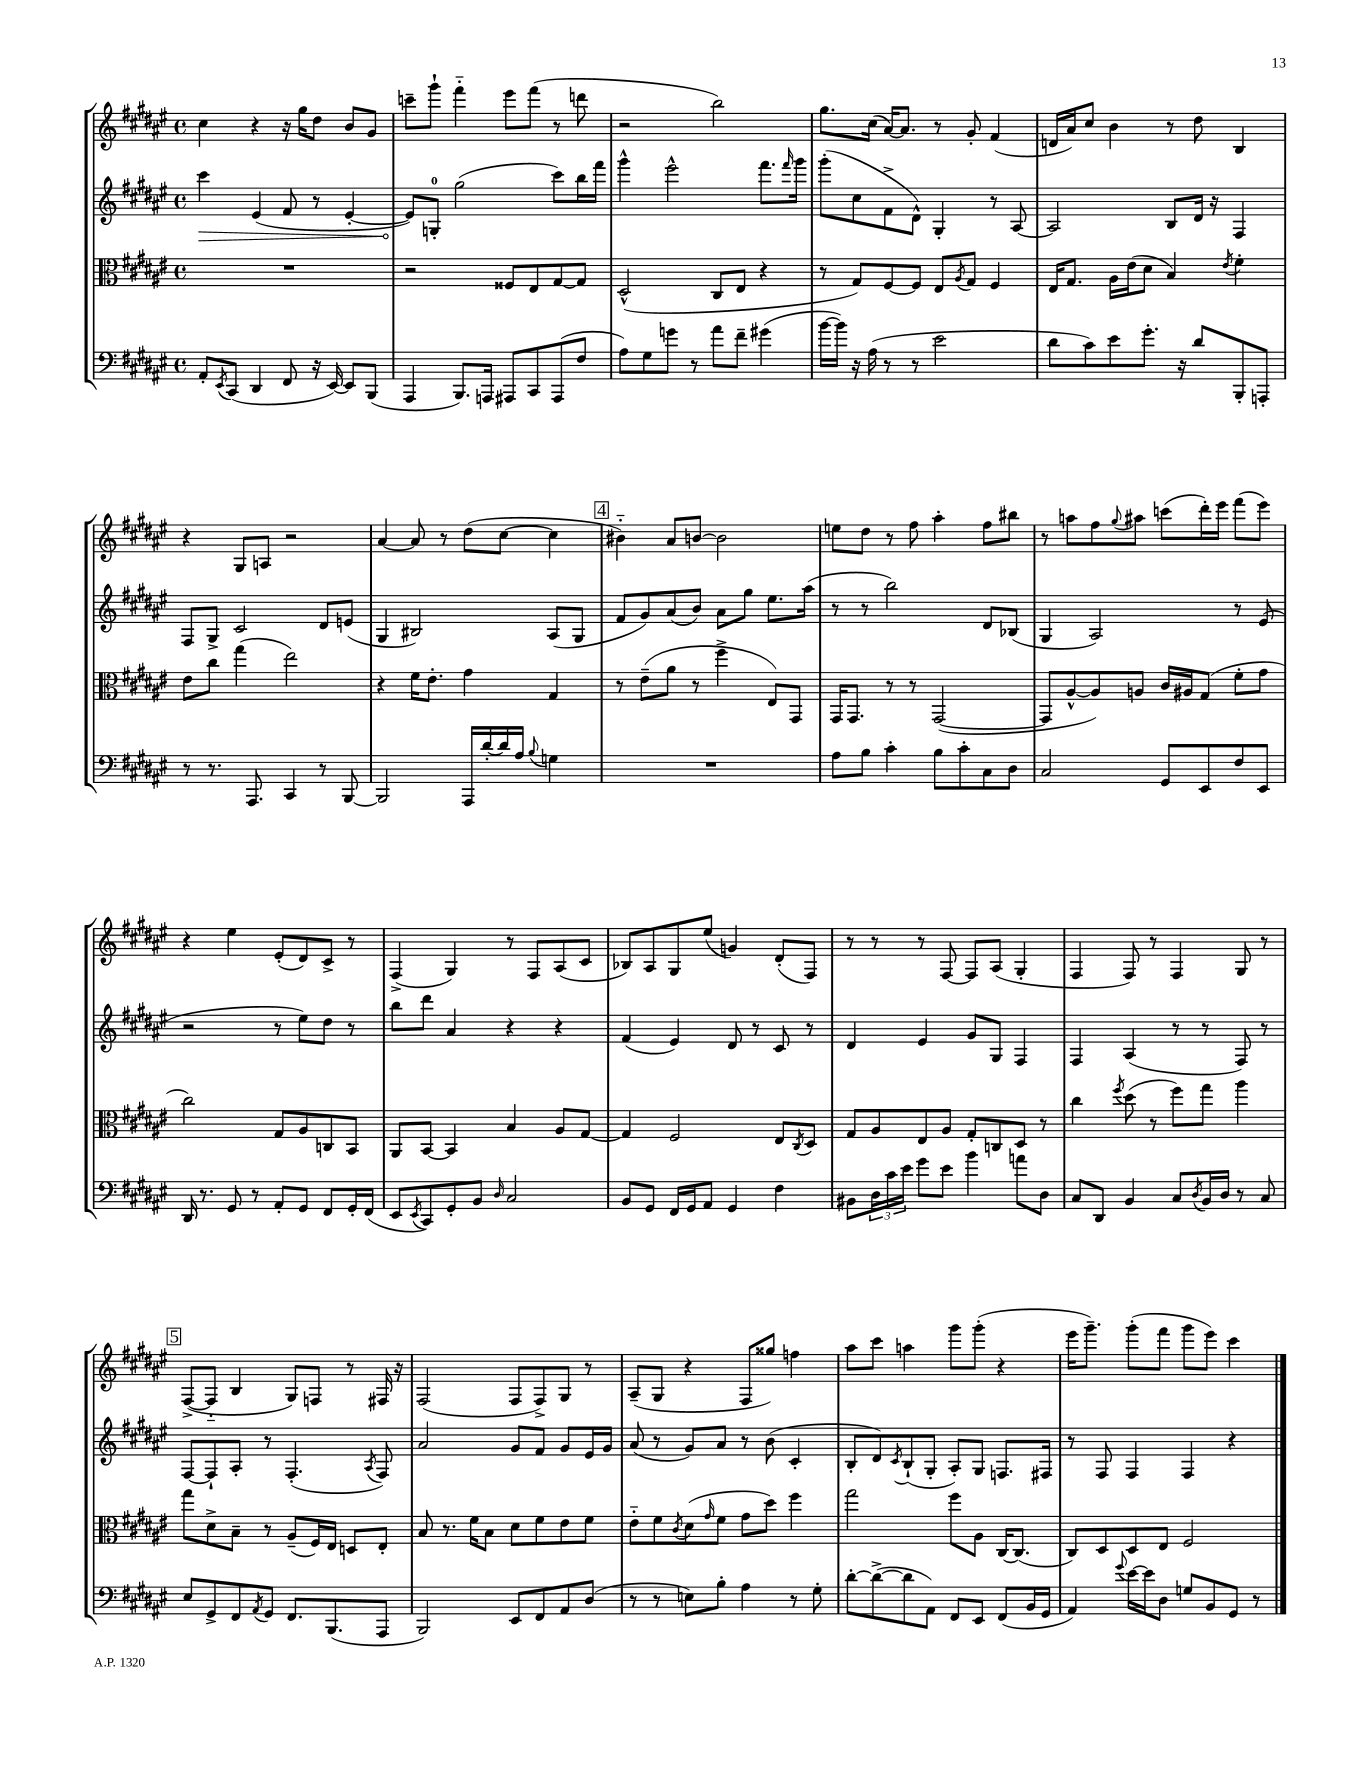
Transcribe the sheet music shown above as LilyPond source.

<<
\new StaffGroup <<
\new Staff = "s0" {
    \clef treble \key fis \major \defaultTimeSignature \time 4/4
    cis''4 r4 r16 gis''16 dis''8 b'8 gis'8 |
    c'''8-- gis'''8-! fis'''4-_ eis'''8 fis'''8( r8 d'''8 |
    r2 b''2) |
    gis''8. cis''16( ais'16~) ais'8. r8 gis'8-. fis'4( |
    d'16 ais'16) cis''8 b'4 r8 dis''8 b4 |
    r4 gis8 a8 r2 |
    ais'4~ ais'8 r8 dis''8( cis''8~ cis''4 |
    \mark \markup { \box "4" } bis'4-_) ais'8 b'8~ b'2 |
    e''8 dis''8 r8 fis''8 ais''4-. fis''8 bis''8 |
    r8 a''8 fis''8 \appoggiatura { gis''8 } ais''8 c'''8( dis'''16-.) eis'''16 fis'''8( eis'''8) |
    r4 eis''4 eis'8-.( dis'8) cis'8-> r8 |
    fis4->( gis4) r8 fis8 ais8( cis'8 |
    bes8) ais8 gis8 eis''8( g'4) dis'8-.( fis8) |
    r8 r8 r8 fis8~ fis8 ais8( gis4-. |
    fis4 fis8) r8 fis4 gis8 r8 |
    \mark \markup { \box "5" } fis8~->( fis8-_ b4 gis8) f8 r8 fis16 r16 |
    fis2( fis8 fis8->) gis8 r8 |
    ais8--( gis8 r4 fis8 gisis''8) f''4 |
    ais''8 cis'''8 a''4 gis'''8 gis'''8-.( r4 |
    eis'''16 gis'''8.--) gis'''8-.( fis'''8 gis'''8 eis'''8) cis'''4 \bar "|." |
}
\new Staff = "s1" {
    \clef treble \key fis \major \defaultTimeSignature \time 4/4
    \once \override Hairpin.circled-tip = ##t cis'''4\> eis'4( fis'8 r8 eis'4~-. |
    eis'8\!) g8-0-. gis''2( cis'''8) b''16 fis'''16 |
    gis'''4-^ eis'''2-^ fis'''8. \grace { fis'''16 } gis'''16 |
    gis'''8-.( cis''8 fis'8-> dis'8-^) gis4-. r8 ais8~ |
    ais2 b8 dis'16 r16 fis4 |
    fis8 gis8-> cis'2 dis'8 e'8( |
    gis4 bis2) ais8( gis8 |
    \mark \markup { \box "4" } fis'8 gis'8) ais'8( b'8) ais'8 gis''8 eis''8. ais''16( |
    r8 r8 b''2) dis'8 bes8( |
    gis4 ais2) r8 eis'8( |
    r2 r8 eis''8) dis''8 r8 |
    b''8 dis'''8 ais'4 r4 r4 |
    fis'4( eis'4) dis'8 r8 cis'8 r8 |
    dis'4 eis'4 gis'8 gis8 fis4 |
    fis4 ais4( r8 r8 fis8) r8 |
    \mark \markup { \box "5" } fis8~ fis8-! ais8-. r8 fis4.-.( \acciaccatura { ais8 } fis8) |
    ais'2 gis'8 fis'8 gis'8 eis'16 gis'16 |
    ais'8( r8 gis'8) ais'8 r8 b'8( cis'4-. |
    b8-. dis'8) \acciaccatura { cis'8 } b8-!( gis8-. ais8-.) gis8 f8. fis16 |
    r8 fis8 fis4 fis4 r4 \bar "|." |
}
\new Staff = "s2" {
    \clef alto \key fis \major \defaultTimeSignature \time 4/4
    R1 |
    r2 fisis8 eis8 gis8~ gis8 |
    dis2-^( cis8 eis8 r4 |
    r8 gis8) fis8~ fis8 eis8 \acciaccatura { ais8 } gis8 fis4 |
    eis16 gis8. ais16 eis'16( dis'8 b4) \acciaccatura { eis'8 } fis'4-. |
    eis'8 cis''8 gis''4( eis''2) |
    r4 fis'16 eis'8.-. gis'4 gis4 |
    \mark \markup { \box "4" } r8 eis'8--( ais'8 r8 fis''4-> eis8) gis,8 |
    gis,16 gis,8. r8 r8 gis,2~( |
    gis,8 ais8~-^ ais8) a8 cis'16 ais16 gis8( fis'8-. gis'8 |
    cis''2) gis8 ais8 c8 b,8 |
    ais,8 b,8~ b,4 b4 ais8 gis8~ |
    gis4 fis2 eis8 \acciaccatura { cis8 } dis8 |
    gis8 ais8 eis8 ais8 gis8-. c8 dis8 r8 |
    cis''4 \acciaccatura { fis''8 } dis''8( r8 fis''8) gis''8 ais''4 |
    \mark \markup { \box "5" } gis''8 dis'8-> b8-- r8 ais8--( fis16) eis16 d8 eis8-. |
    b8 r8. fis'16 b8 dis'8 fis'8 eis'8 fis'8 |
    eis'8-_ fis'8 \acciaccatura { cis'8 } dis'8( \grace { gis'16 } fis'8 gis'8 dis''8) fis''4 |
    gis''2 fis''8 ais8 cis16~ cis8.( |
    cis8) dis8 dis8 eis8 fis2 \bar "|." |
}
\new Staff = "s3" {
    \clef bass \key fis \major \defaultTimeSignature \time 4/4
    ais,8-. \acciaccatura { eis,8 } cis,8( dis,4 fis,8 r16 eis,16~) eis,8 b,,8( |
    ais,,4 b,,8.) a,,16 ais,,8 cis,8 ais,,8( fis8 |
    ais8) gis8 g'8 r8 ais'8 fis'8-- gis'4( |
    b'16~ b'16) r16 ais16( r8 r8 eis'2 |
    dis'8 cis'8) eis'8 gis'8.-. r16 dis'8 b,,8-. a,,8-. |
    r8 r8. ais,,8. cis,4 r8 b,,8~ |
    b,,2 ais,,16 dis'16~-. dis'16 ais16 \appoggiatura { b8 } g4 |
    \mark \markup { \box "4" } R1 |
    ais8 b8 cis'4-. b8 cis'8-. cis8 dis8 |
    cis2 gis,8 eis,8 fis8 eis,8 |
    dis,16 r8. gis,8 r8 ais,8-. gis,8 fis,8 gis,16-. fis,16( |
    eis,8 \acciaccatura { eis,8 } cis,8) gis,8-. b,8 \grace { dis16 } cis2 |
    b,8 gis,8 fis,16 gis,16 ais,8 gis,4 fis4 |
    bis,8 \tuplet 3/2 { dis16 cis'16 eis'16 } gis'8 eis'8 b'4 a'8 dis8 |
    cis8 dis,8 b,4 cis8 \acciaccatura { dis8 } b,16 dis16 r8 cis8 |
    \mark \markup { \box "5" } eis8 gis,8-> fis,8 \acciaccatura { ais,8 } gis,8 fis,8. b,,8.( ais,,8 |
    b,,2) eis,8 fis,8 ais,8 dis8( |
    r8 r8 e8) b8-. ais4 r8 gis8-. |
    dis'8~-. dis'8~->( dis'8 ais,8) fis,8 eis,8 fis,8( b,16 gis,16 |
    ais,4) \appoggiatura { gis'8 } eis'16~ eis'16 dis8 g8 b,8 gis,8 r8 \bar "|." |
}
>>
>>
\layout { \context { \Score \remove "Bar_number_engraver" } }
